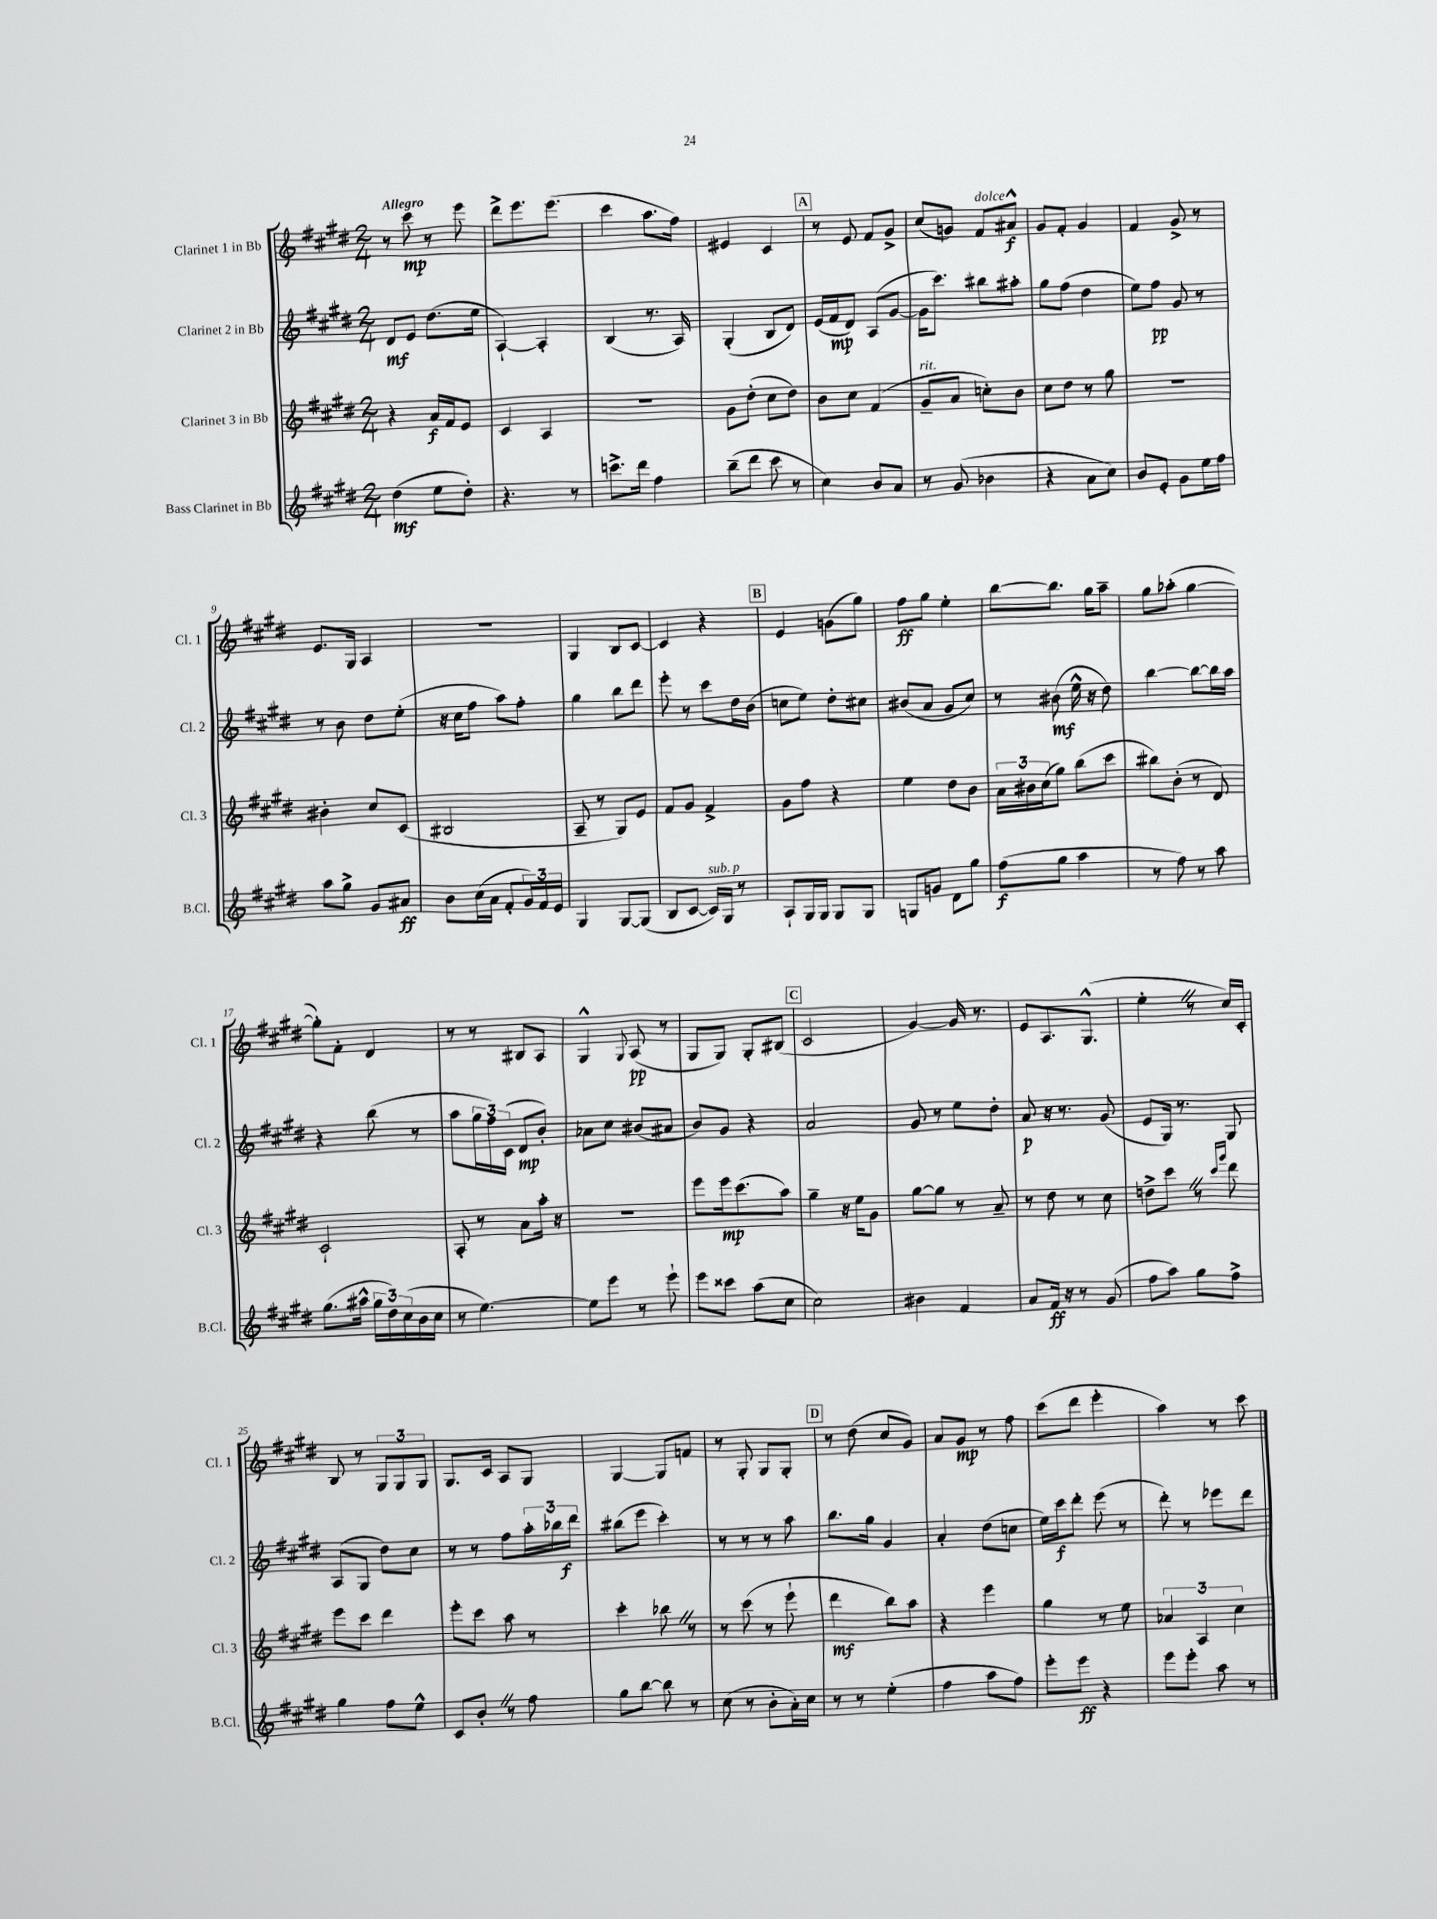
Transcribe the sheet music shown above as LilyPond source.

<<
\new StaffGroup <<
\new Staff = "s0" \with { instrumentName = "Clarinet 1 in Bb" shortInstrumentName = "Cl. 1" } {
    \clef treble \key e \major \numericTimeSignature \time 2/4 \tempo "Allegro"
    r8 cis'''8\mp r8 e'''8 |
    dis'''8-> e'''8. e'''8.( |
    cis'''4 a''8. fis''16) |
    eis'4 cis'4 |
    \mark \markup { \box "A" } r8 e'8 fis'8 gis'8-> |
    cis''8( g'8) fis'8^\markup { \italic "dolce" } ais'8-^\f |
    gis'8 fis'8-. gis'4 |
    fis'4 gis'8-> r8 |
    e'8. gis16 a4 |
    r2 |
    gis4 b8 cis'8~ |
    cis'4 r4 |
    \mark \markup { \box "B" } e'4 g'8( gis''8) |
    fis''8\ff gis''8 e''4-. |
    b''8~ b''8. gis''16 a''8-- |
    gis''8 aes''8-.( gis''4~ |
    gis''8-.) fis'8-. dis'4 |
    r8 r8 bis8 a8 |
    gis4-^ \appoggiatura { gis8 } a8\pp( r8 |
    gis8 gis8) gis8-. bis8( |
    \mark \markup { \box "C" } cis'2 |
    gis'4~) gis'16 r8. |
    e'8 a8. gis8.-^( |
    e''4-. \once \override BreathingSign.text = \markup { \musicglyph "scripts.caesura.straight" } \breathe r8 cis''16) cis'16-. |
    b8 r8 \tuplet 3/2 { gis8 gis8 gis8 } |
    gis8. cis'16 a8 gis8 |
    gis4~ gis8 f'8 |
    r8 gis8-. gis8 gis8-. |
    \mark \markup { \box "D" } r8 dis''8( cis''8 gis'8) |
    a'8 gis'8\mp r8 fis''8 |
    cis'''8( dis'''8 e'''4-. |
    a''4) r8 cis'''8 \bar "|." |
}
\new Staff = "s1" \with { instrumentName = "Clarinet 2 in Bb" shortInstrumentName = "Cl. 2" } {
    \clef treble \key e \major \numericTimeSignature \time 2/4
    dis'8\mf e'8 dis''8.( e''16 |
    a4~-!) a4-. |
    b4( r8. a16) |
    gis4-.( b8 dis'8) |
    \mark \markup { \box "A" } e'16( fis'16\mp dis'8) a8( gis'8~ |
    gis'16 cis'''8.) bis''8 ais''8-. |
    gis''8 fis''8( dis''4 |
    e''8) fis''8\pp gis'8 r8 |
    r8 b'8 dis''8 e''8-.( |
    r16 cis''16 fis''8 a''8) fis''8-. |
    gis''4 b''8 dis'''8 |
    e'''8-. r8 cis'''8 dis''16 b'16( |
    \mark \markup { \box "B" } c''8 e''8) dis''8-. cis''8 |
    bis'8( a'8 gis'8 cis''8) |
    r8 bis'8\mf( e''16-^ r16 dis''8) |
    b''4~ b''8~ b''16 a''16 |
    r4 b''8( r8 |
    a''8 \tuplet 3/2 { gis''16 fis''16) cis'16( } dis'8\mp b'8-.) |
    aes'8 cis''8 bis'8( ais'8 |
    b'8) gis'8 r4 |
    \mark \markup { \box "C" } a'2 |
    gis'8 r8 e''8 dis''8-. |
    a'8\p r16 r8. gis'8( |
    e'8 gis16) r8. gis8 |
    a8( gis8 dis''8) cis''8 |
    r8 r8 fis''8 \tuplet 3/2 { a''16-. bes''16 dis'''16\f } |
    bis''8( e'''8 cis'''4-.) |
    r8 r8 r8 a''8 |
    \mark \markup { \box "D" } b''8. gis''16 gis'4 |
    a'4-. dis''8( c''8 |
    e''16) cis'''16\f dis'''8-. e'''8( r8 |
    dis'''8-.) r8 ees'''8 dis'''8 \bar "|." |
}
\new Staff = "s2" \with { instrumentName = "Clarinet 3 in Bb" shortInstrumentName = "Cl. 3" } {
    \clef treble \key e \major \numericTimeSignature \time 2/4
    r4 a'16\f fis'16 e'8 |
    cis'4 a4 |
    R2 |
    gis'8 dis''8-.( cis''8 dis''8) |
    \mark \markup { \box "A" } b'8 cis''8 fis'4( |
    gis'8--^\markup { \italic "rit." } a'8 c''8-.) b'8 |
    cis''8 dis''8 r8 gis''8 |
    r2 |
    bis'4-. cis''8 cis'8( |
    bis2 |
    a8-- r8 gis8) e'8 |
    fis'8 gis'8 fis'4-> |
    \mark \markup { \box "B" } gis'8 fis''8 r4 |
    e''4 dis''8 b'8 |
    \tuplet 3/2 { a'16 bis'16 cis''16( } gis''8) b''8( cis'''8 |
    bis''8) b'8-.( r8 dis'8) |
    cis'2-! |
    a8-. r8 a'8 a''16-. r16 |
    r2 |
    e'''8 e'''16\mp cis'''8.( a''8) |
    \mark \markup { \box "C" } gis''4-- r16 e''16 gis'8 |
    gis''8~ gis''8 r8 a'8-- |
    r8 dis''8 r8 cis''8 |
    d''8-> cis'''8 \once \override BreathingSign.text = \markup { \musicglyph "scripts.caesura.straight" } \breathe r8 \grace { cis'''16 gis'''16 } dis'''8 |
    e'''8 cis'''8 dis'''4 |
    e'''8-. cis'''8 a''8 r8 |
    cis'''4-. bes''8 \once \override BreathingSign.text = \markup { \musicglyph "scripts.caesura.straight" } \breathe r8 |
    r8 cis'''8( r8 e'''8-! |
    \mark \markup { \box "D" } dis'''4\mf b''8) a''8 |
    r4 e'''4 |
    gis''4 r8 e''8 |
    \tuplet 3/2 { aes'4 a4 cis''4 } \bar "|." |
}
\new Staff = "s3" \with { instrumentName = "Bass Clarinet in Bb" shortInstrumentName = "B.Cl." } {
    \clef treble \key e \major \numericTimeSignature \time 2/4
    dis''4\mf( e''8 dis''8-.) |
    r4. r8 |
    c'''8.-> dis'''16 fis''4 |
    b''8--( dis'''8 cis'''8 r8 |
    \mark \markup { \box "A" } cis''4) b'8 a'8 |
    r8 gis'8( bes'4 |
    r4 a'8 cis''8) |
    b'8 e'8-. gis'8 e''16 fis''16 |
    a''8 gis''8-> gis'8 ais'8\ff |
    b'8 cis''16( a'16 fis'8-. \tuplet 3/2 { gis'16) fis'16 e'16 } |
    gis4 gis8~ gis8( |
    b8 cis'8~ cis'16^\markup { \italic "sub. p" }) gis16 r8 |
    \mark \markup { \box "B" } a8-! gis16 gis16 gis8 gis8 |
    g8 g'8 dis'8 gis''8 |
    fis''8\f( gis''8 a''4 |
    r8 fis''8) r8 a''8 |
    gis''8.( ais''16-^ \tuplet 3/2 { gis''16 dis''16) cis''16( } b'16 cis''16 |
    r8 e''4.~) |
    e''8 e'''8 r8 e'''8-! |
    e'''8 cisis'''8 a''8( cis''8 |
    \mark \markup { \box "C" } cis''2) |
    bis'4 fis'4 |
    a'8 fis'16\ff r16 r8 gis'8( |
    fis''8 a''8) gis''8 fis''8-> |
    gis''4 fis''8 e''8-^ |
    cis'8 b'8-. \once \override BreathingSign.text = \markup { \musicglyph "scripts.caesura.straight" } \breathe r8 fis''8 |
    gis''8 b''8~ b''8 r8 |
    cis''8( r8 b'8-. a'16-.) cis''16 |
    \mark \markup { \box "D" } r8 r8 e''4-.( |
    fis''4 a''8 fis''8) |
    e'''8-. e'''8\ff r4 |
    e'''8 e'''8-. a''8 r8 \bar "|." |
}
>>
>>
